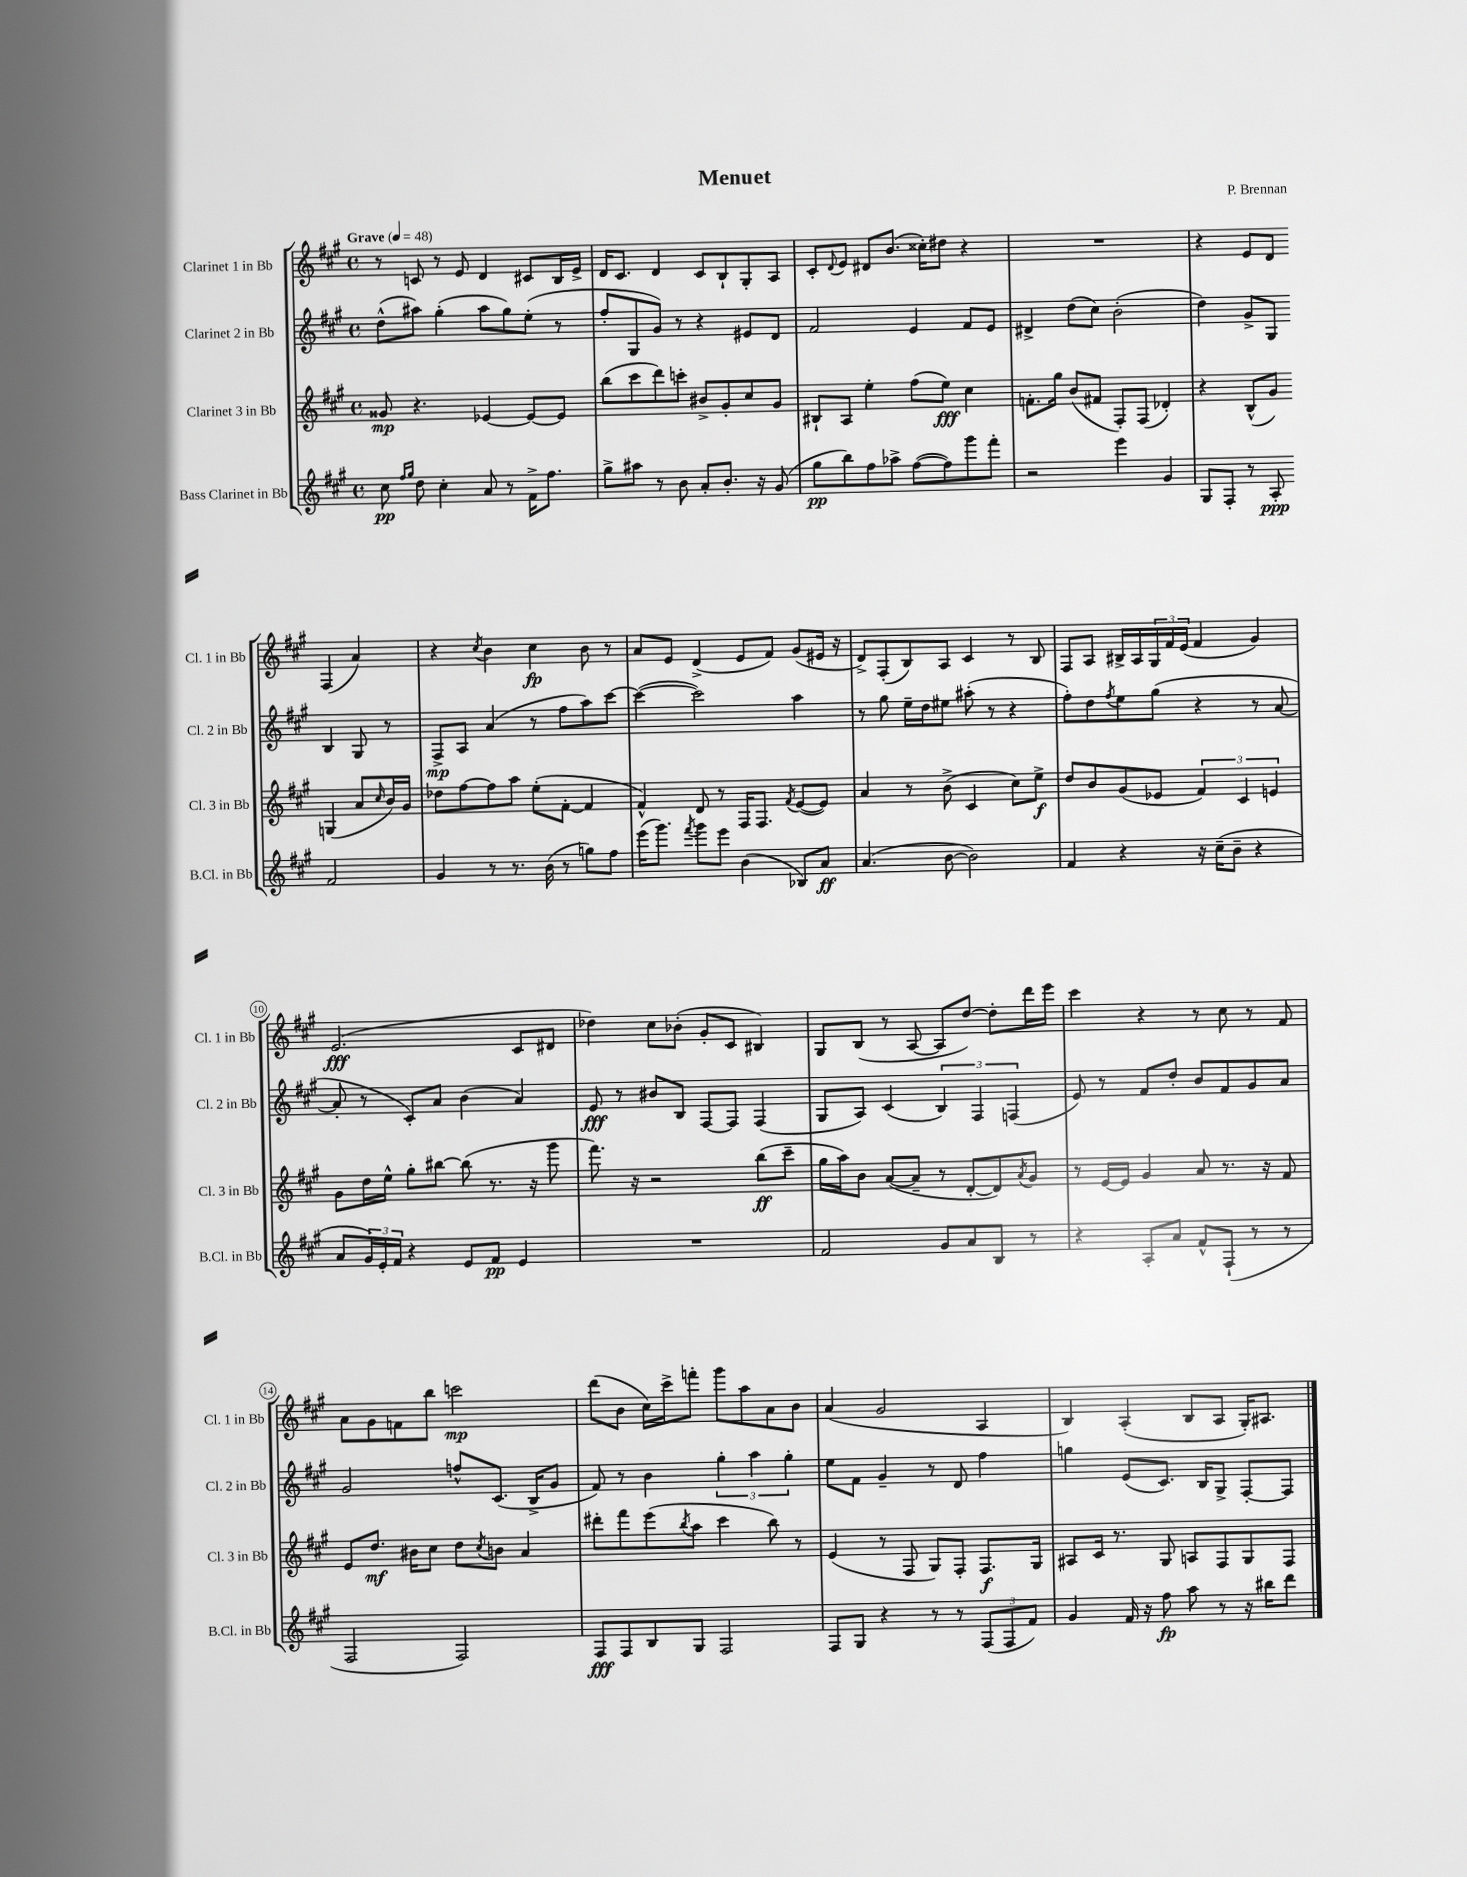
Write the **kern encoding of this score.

**kern	**dynam	**kern	**dynam	**kern	**dynam	**kern	**dynam
*part4	*part4	*part3	*part3	*part2	*part2	*part1	*part1
*staff4	*staff4	*staff3	*staff3	*staff2	*staff2	*staff1	*staff1
*I"Bass Clarinet in Bb	*	*I"Clarinet 3 in Bb	*	*I"Clarinet 2 in Bb	*	*I"Clarinet 1 in Bb	*
*I'B.Cl. in Bb	*	*I'Cl. 3 in Bb	*	*I'Cl. 2 in Bb	*	*I'Cl. 1 in Bb	*
*clefG2	*	*clefG2	*	*clefG2	*	*clefG2	*
*k[f#c#g#]	*	*k[f#c#g#]	*	*k[f#c#g#]	*	*k[f#c#g#]	*
*M4/4	*	*M4/4	*	*M4/4	*	*M4/4	*
*met(c)	*	*met(c)	*	*met(c)	*	*met(c)	*
*MM48	*	*MM48	*	*MM48	*	*MM48	*
=1	=1	=1	=1	=1	=1	=1	=1
!	!	!	!	!	!	!LO:TX:a:B:t=Grave	!
8cc#\	pp	8g##X/	mp	(8dd^^\L	.	8r	.
16qqff#/LL	.	.	.	.	.	.	.
16qqgg#/JJ	.	.	.	.	.	.	.
8dd\	.	4.r	.	8aa#X\J)	.	8cn/	.
4cc#'\	.	.	.	(4gg#'\	.	8r	.
.	.	.	.	.	.	8e/	.
8a/	.	[4e-X/	.	8aa#\L	.	4d/	.
8r	.	.	.	8gg#\)	.	.	.
16f#^\KL	.	8e-/L_	.	(8ee'\J	.	8c#X/L	.
8.ff#\J	.	.	.	.	.	.	.
.	.	8e-/J]	.	8r	.	16B/L	.
.	.	.	.	.	.	16e^/JJ	.
=2	=2	=2	=2	=2	=2	=2	=2
8gg#^\L	.	(8bb\L	.	8ff#'/L	.	16d/KL	.
.	.	.	.	.	.	8.c#/J	.
8aa#X\J	.	8ccc#\	.	8G#/	.	.	.
8r	.	8ddd\)	.	8g#/J)	.	4d/	.
8b\	.	8cccn'\J	.	8r	.	.	.
8a'/L	.	8b#X^/L	.	4r	.	8c#/L	.
8.b'/J	.	8g#'/	.	.	.	8B`/	.
.	.	8cc#/	.	8e#X/L	.	8G#'/	.
16r	.	.	.	.	.	.	.
(8g#/	.	8g#/J	.	8d/J	.	8A/J	.
=3	=3	=3	=3	=3	=3	=3	=3
8gg#\L	pp	8B#X`/L	.	2f#/	.	8c#'/L	.
.	.	.	.	.	.	8qqd/	.
8bb\)	.	8A/J	.	.	.	8e/J	.
8ff#\	.	4ee'\	.	.	.	8d#X/L	.
8aa-X^\J	.	.	.	.	.	(8.b/J	.
([8ff#\L	.	(8ff#\L	.	4e/	.	.	.
.	.	.	.	.	.	16cc##X'\KL)	.
8ff#\])	.	8ee\J)	fff	.	.	8dd#X\J	.
8ggg#\	.	4cc#\	.	8f#/L	.	4r	.
8fff#'\J	.	.	.	8e/J	.	.	.
=4	=4	=4	=4	=4	=4	=4	=4
2r	.	8.fn'\L	.	4d#X^/	.	1r	.
.	.	16gg#\Jk	.	.	.	.	.
.	.	(8b/L	.	(8dd\L	.	.	.
.	.	8f#X/J	.	8cc#\J)	.	.	.
4eee\	.	8F#'/L)	.	(2b'\	.	.	.
.	.	(8F#/J	.	.	.	.	.
4g#/	.	4d-X'/)	.	.	.	.	.
=5	=5	=5	=5	=5	=5	=5	=5
8G#/L	.	4r	.	4dd\)	.	4r	.
8F#'/J	.	.	.	.	.	.	.
8r	.	(8B^^/L	.	8g#^/L	.	8e/L	.
8A'/	ppp	8g#/J)	.	8G#/J	.	8d/J	.
2f#/	.	(4Gn/	.	4B/	.	(4F#/	.
.	.	8a/L	.	8G#/	.	4a/)	.
.	.	16qqcc#/	.	.	.	.	.
.	.	16b/L)	.	8r	.	.	.
.	.	16g#/JJ	.	.	.	.	.
!!LO:LB:g=z
=6	=6	=6	=6	=6	=6	=6	=6
4g#/	.	8dd-X\L	.	8F#^/L	mp	4r	.
.	.	[8ff#\	.	8A/J	.	.	.
.	.	.	.	.	.	8qcc#/	.
8r	.	8ff#\]	.	(4a/	.	4b\	.
8.r	.	8aa\J	.	.	.	.	.
.	.	(8ee'\L	.	8r	.	4cc#\	fp
(16b\	.	.	.	.	.	.	.
8r	.	[8f#'\J	.	8ff#\L	.	.	.
8ggn\L)	.	4f#/]	.	8aa\)	.	8b\	.
8ff#\J	.	.	.	[8ccc#\J	.	8r	.
=7	=7	=7	=7	=7	=7	=7	=7
(16eee\KL	.	4f#^^/)	.	(4ccc#\_	.	8a/L	.
8.ggg#\J)	.	.	.	.	.	.	.
.	.	.	.	.	.	8e/J	.
8qfff#/	.	.	.	.	.	.	.
8ggg#\L	.	8d/	.	2ccc#\])	.	(4d^/	.
8eee\J	.	8r	.	.	.	.	.
(4b\	.	16F#/KL	.	.	.	8e/L	.
.	.	8.F#/J	.	.	.	.	.
.	.	.	.	.	.	8f#/J)	.
.	.	8qf#/	.	.	.	.	.
8B-X/L)	.	([8e/L	.	4aa\	.	(8g#/L	.
8a/J	ff	8e/J])	.	.	.	16e#X/Jk	.
.	.	.	.	.	.	16r	.
=8	=8	=8	=8	=8	=8	=8	=8
(4.a/	.	4a/	.	8r	.	8d^/L)	.
.	.	.	.	8gg#\	.	(8F#'/	.
.	.	8r	.	16ee~\LL	.	8B/)	.
.	.	.	.	16dd\J	.	.	.
[8b\	.	(8b^\	.	8ee#X\J	.	8A/J	.
2b\])	.	4c#/	.	(8aa#X'\	.	4c#/	.
.	.	.	.	8r	.	.	.
.	.	8cc#\L)	.	4r	.	8r	.
.	.	8ee^\J	f	.	.	8B/	.
=9	=9	=9	=9	=9	=9	=9	=9
4f#/	.	8dd/L	.	8ff#'\L)	.	8F#/L	.
.	.	8b/	.	8dd\	.	8A/J	.
.	.	.	.	8qff#/	.	.	.
4r	.	(8g#/	.	8ee\	.	16B#X^/LL	.
.	.	.	.	.	.	16A/	.
.	.	8e-X/J	.	(8gg#\J	.	24G#/	.
.	.	.	.	.	.	24f#/	.
.	.	.	.	.	.	(24e/JJ	.
16r	.	6f#/)	.	4r	.	4f#/	.
(16cc#~\KL	.	.	.	.	.	.	.
8b~\J	.	.	.	.	.	.	.
.	.	6c#/	.	.	.	.	.
4r	.	.	.	8r	.	4g#/)	.
.	.	6en/	.	.	.	.	.
.	.	.	.	[8a/	.	.	.
!!LO:LB:g=z
=10	=10	=10	=10	=10	=10	=10	=10
8a/L	.	8g#\L	.	8a'/]	.	(2.e/	fff
24g#/L)	.	16dd\L	.	8r	.	.	.
24e'/	.	.	.	.	.	.	.
.	.	16ee^^\JJ	.	.	.	.	.
24f#/JJ	.	.	.	.	.	.	.
4r	.	8gg#'\L	.	8c#'/L)	.	.	.
.	.	[8bb#X\J	.	8a/J	.	.	.
8e/L	.	(8bb#\]	.	(4b\	.	.	.
8f#/J	pp	8.r	.	.	.	.	.
4e/	.	.	.	4a/)	.	8c#/L	.
.	.	16r	.	.	.	.	.
.	.	8ggg#\	.	.	.	8d#X/J	.
=11	=11	=11	=11	=11	=11	=11	=11
1r	.	8.fff#\)	.	8e/	fff	4dd-X\)	.
.	.	.	.	8r	.	.	.
.	.	16r	.	.	.	.	.
.	.	2r	.	8b#X/L	.	8cc#\L	.
.	.	.	.	8B/J	.	(8b-X'\J	.
.	.	.	.	[8F#/L	.	8g#'/L	.
.	.	.	.	8F#/J]	.	8c#/J	.
.	.	(8bb\L	ff	(4F#/	.	4B#X/)	.
.	.	8ccc#~\J	.	.	.	.	.
=12	=12	=12	=12	=12	=12	=12	=12
2f#/	.	16gg#\LL	.	8G#/L	.	8G#/L	.
.	.	16aa\J)	.	.	.	.	.
.	.	8b\J	.	8A/J)	.	(8B/J	.
.	.	([8a/L	.	(4c#/	.	8r	.
.	.	8a~/J]	.	.	.	[8A/	.
8g#/L	.	8r	.	6B/)	.	8A/L]	.
8a/	.	[8d'/L	.	.	.	[8dd/J)	.
.	.	.	.	6F#/	.	.	.
8B/J	.	8d/])	.	.	.	8dd'\L]	.
.	.	.	.	(6Fn/	.	.	.
.	.	8qa/	.	.	.	.	.
8r	.	8g#/J	.	.	.	16ddd\L	.
.	.	.	.	.	.	16eee\JJ	.
=13	=13	=13	=13	=13	=13	=13	=13
4r	.	8r	.	8e/)	.	4ccc#\	.
.	.	[16e/LL	.	8r	.	.	.
.	.	16e/JJ]	.	.	.	.	.
8A'/L	.	4g#/	.	8f#/L	.	4r	.
8a/J	.	.	.	8dd'/J	.	.	.
8f#^^/L	.	8a/	.	8b/L	.	8r	.
(8F#`/J	.	8.r	.	8f#/	.	8cc#\	.
8r	.	.	.	8g#/	.	8r	.
.	.	16r	.	.	.	.	.
8r	.	8f#/	.	8a/J	.	8f#/	.
!!LO:LB:g=z
=14	=14	=14	=14	=14	=14	=14	=14
2F#/	.	8e/L	.	2g#/	.	8a\L	.
.	.	8.dd/J	mf	.	.	8g#\	.
.	.	.	.	.	.	8fn\	.
.	.	16b#X\KL	.	.	.	.	.
.	.	8cc#\J	.	.	.	8bb\J	.
2F#/)	.	8dd\L	.	8ffn^^/L	.	2cccn\	mp
.	.	8qcc#/	.	.	.	.	.
.	.	8bn\J	.	(8.c#/J	.	.	.
.	.	4a/	.	.	.	.	.
.	.	.	.	16B^/KL	.	.	.
.	.	.	.	8g#/J	.	.	.
=15	=15	=15	=15	=15	=15	=15	=15
8F#/L	fff	8ddd#X'\L	.	8f#/)	.	(8ddd\L	.
8F#/	.	8fff#\	.	8r	.	8b\J	.
8B/	.	(8eee\	.	4b\	.	16cc#\LL)	.
.	.	.	.	.	.	16ccc#^\J	.
.	.	8qbb/	.	.	.	.	.
8G#/J	.	8aa\J	.	.	.	8fffn'\J	.
2F#/	.	4ccc#\	.	6gg#'\	.	8ggg#\L	.
.	.	.	.	.	.	8aa\	.
.	.	.	.	6aa\	.	.	.
.	.	8bb\)	.	.	.	8a\	.
.	.	.	.	6gg#'\	.	.	.
.	.	8r	.	.	.	8b\J	.
=16	=16	=16	=16	=16	=16	=16	=16
8F#/L	.	(4e/	.	8ee\L	.	(4a/	.
8G#/J	.	.	.	8f#\J	.	.	.
4r	.	8r	.	4g#~/	.	2g#/	.
.	.	8F#/	.	.	.	.	.
8r	.	8G#/L)	.	8r	.	.	.
8r	.	8F#'/J	.	8d/	.	.	.
(12F#/L	.	8.F#/L	f	4ff#\	.	4A/	.
12F#/	.	.	.	.	.	.	.
12f#/J)	.	.	.	.	.	.	.
.	.	16G#/Jk	.	.	.	.	.
=17	=17	=17	=17	=17	=17	=17	=17
4g#/	.	8A#X/L	.	4ggn\	.	4B/)	.
.	.	16c#/Jk	.	.	.	.	.
.	.	8.r	.	.	.	.	.
16f#/	.	.	.	(8e/L	.	(4A'/	.
16r	.	.	.	.	.	.	.
8ff#\	fp	8G#/	.	8.c#/J)	.	.	.
8aa\	.	8An/L	.	.	.	8B/L	.
.	.	.	.	16B/KL	.	.	.
8r	.	8F#/	.	8G#^/J	.	8A/J	.
16r	.	8G#/	.	[8F#'/L	.	16G#'/KL)	.
16bb#X\KL	.	.	.	.	.	8.A#X/J	.
8ddd\J	.	8F#/J	.	8F#/J]	.	.	.
==	==	==	==	==	==	==	==
*-	*-	*-	*-	*-	*-	*-	*-
